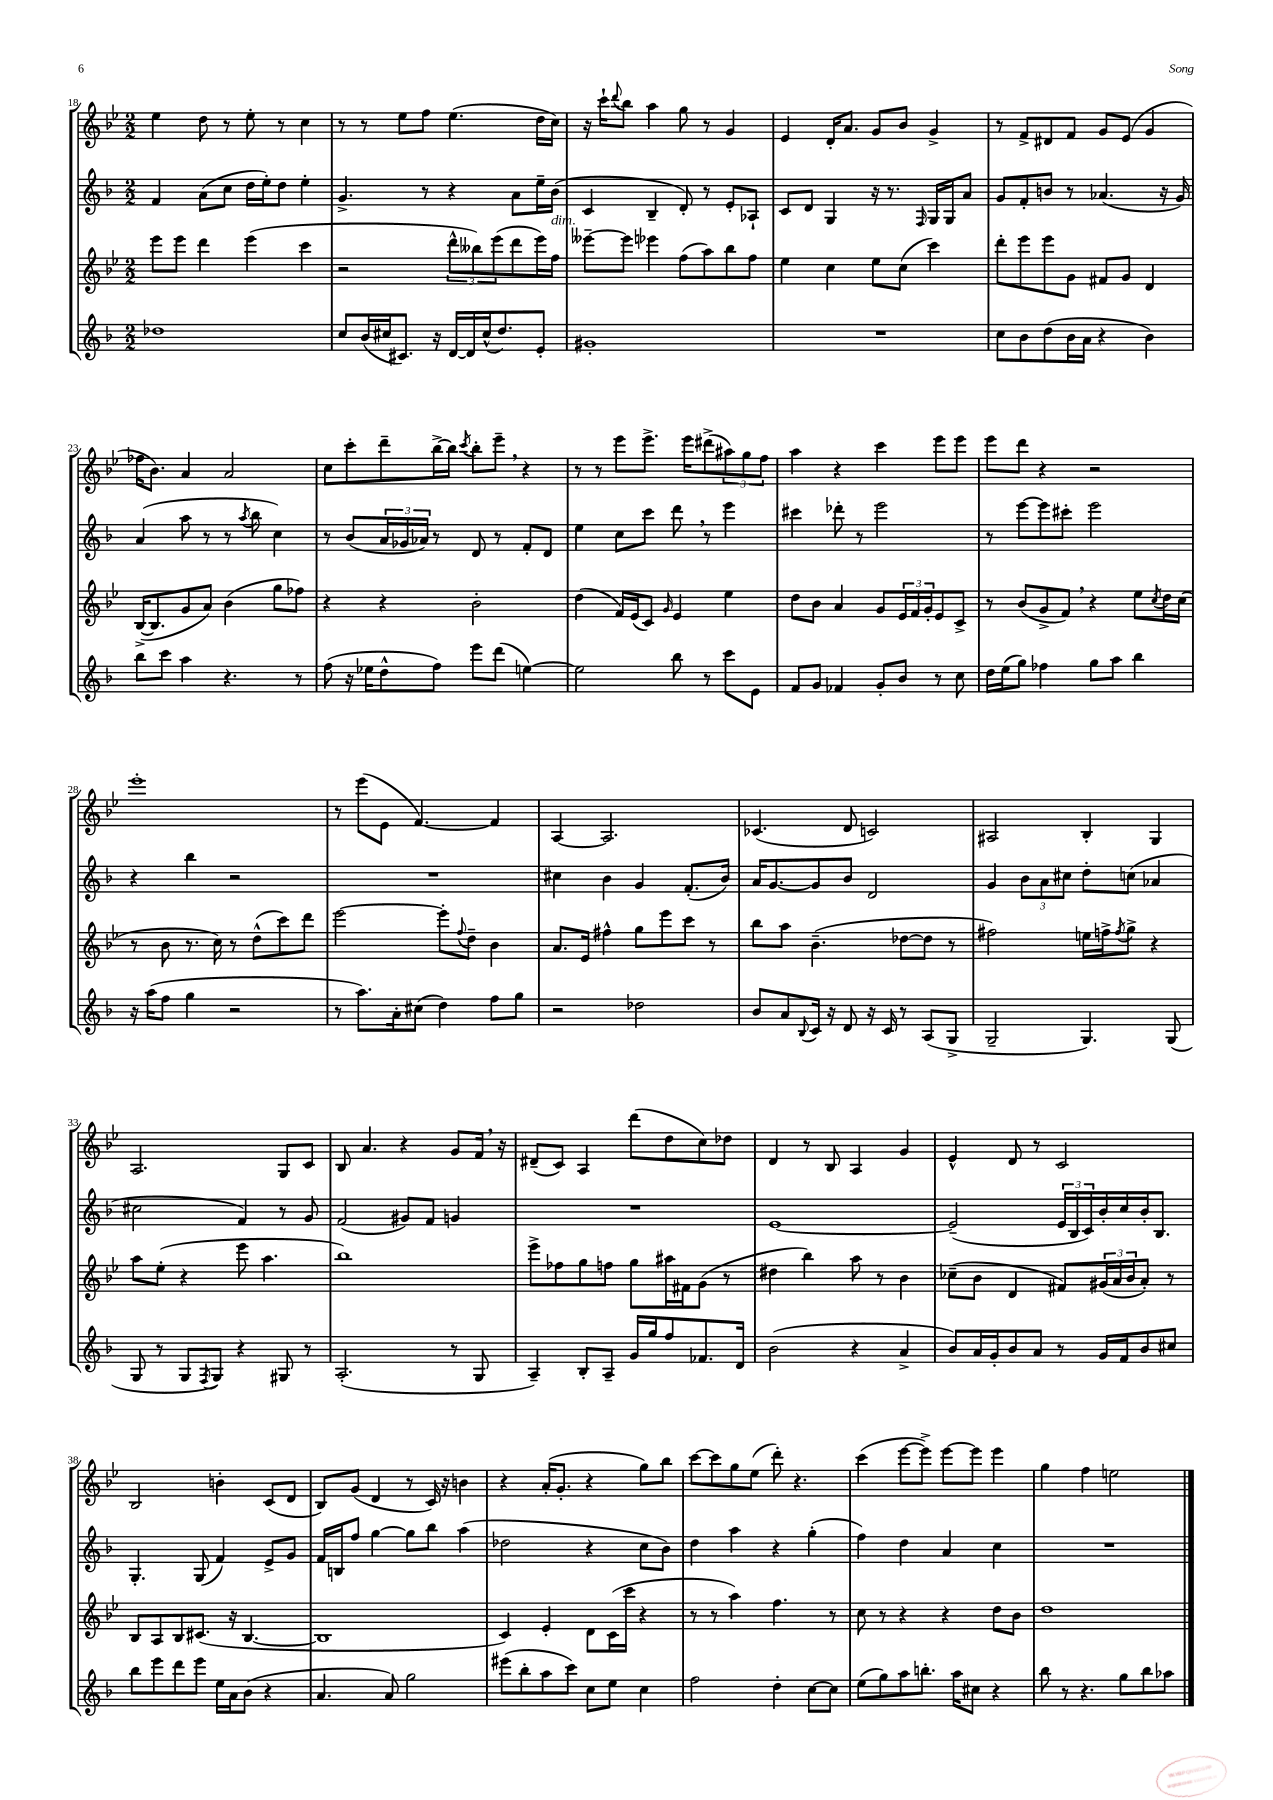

**kern	**kern	**kern	**kern
*part4	*part3	*part2	*part1
*staff4	*staff3	*staff2	*staff1
*clefG2	*clefG2	*clefG2	*clefG2
*k[b-]	*k[b-e-]	*k[b-]	*k[b-e-]
*M2/2	*M2/2	*M2/2	*M2/2
=18	=18	=18	=18
1dd-X	8eee-\L	4f/	4ee-\
.	8eee-\J	.	.
.	4ddd\	(8a\L	8dd\
.	.	8cc\J	8r
.	(4eee-\	16dd\LL	8ee-'\
.	.	16ee'\J)	.
.	.	8dd\J	8r
.	4ccc\	4ee'\	4cc\
=19	=19	=19	=19
8cc/L	2r	4.g^/	8r
(16b-/L	.	.	8r
16cc#X/J	.	.	.
8.c#X/J)	.	.	8ee-\L
.	.	8r	8ff\J
16r	.	.	.
[16d/LL	12ddd^^\L	4r	(4.ee-\
16d/]	.	.	.
.	12bb--X\)	.	.
(16cc#^^/J	.	.	.
.	(12eee-\	.	.
8.dd/)	.	.	.
.	8ddd\	8a\L	.
8e'/J	16eee-\L)	16ee~\L	16dd\LL
!	!LO:TX:a:i:t=dim.	!	!
.	16ff\JJ	(16b-\JJ	16cc\JJ)
=20	=20	=20	=20
1g#X'	[8eee--X~\L	4c/	16r
.	.	.	16ccc`\KL
.	.	.	8qqddd/
.	8eee--\J]	.	8bb-\J
.	4eee-X\	4B-~/	4aa\
.	(8ff\L	8d'/)	8gg\
.	8aa\)	8r	8r
.	8bb-\	8e'/L	4g/
.	8ff\J	8A-X`/J	.
=21	=21	=21	=21
1r	4ee-\	8c/L	4e-/
.	.	8d/J	.
.	4cc\	4G/	16d'/KL
.	.	.	8.a/J
.	8ee-\L	16r	8g/L
.	.	8.r	.
.	(8cc\J	.	8b-/J
.	.	16qqF/	.
.	4ccc\)	16G/LL	4g^/
.	.	16G/J	.
.	.	8a/J	.
=22	=22	=22	=22
8cc\L	8ddd'\L	8g/L	8r
8b-\	8eee-\	8f'/	8f^/L
(8dd\	8eee-\	8bn/J	8d#X/
16b-\L	8g\J	8r	8f/J
16a\JJ	.	.	.
4r	8f#X/L	(4.a-X/	8g/L
.	8g/J	.	(8e-/J
4b-\)	4d/	.	4g/
.	.	16r	.
.	.	16g/)	.
!!LO:LB:g=z
=23	=23	=23	=23
8bb-\L	([16B-^/KL	(4a/	16ff-X\KL
.	8.B-/]	.	8.b-\J)
8ccc\J	.	.	.
4aa\	8g/	8aa\	4a/
.	8a/J)	8r	.
4.r	(4b-\	8r	2a/
.	.	8qaa/	.
.	.	8bb-\	.
.	8gg\L	4cc\)	.
8r	8ff-X\J)	.	.
=24	=24	=24	=24
(8ff\	4r	8r	8cc\L
16r	.	(8b-/L	8ccc'\
16ee-X\KL	.	.	.
8dd^^\	4r	24a/L	8ddd~\
.	.	24g-X/	.
.	.	24a-X/JJ)	.
8ff\J)	.	8r	[16bb-^\L
.	.	.	16bb-\JJ]
.	.	.	8qccc/
8eee\L	2b-'\	8d/	8bb-'\L
(8ddd\J	.	8r	8eee-~,\J
[4een\)	.	8f'/L	4r
.	.	8d/J	.
=25	=25	=25	=25
2ee\]	(4dd\	4ee\	8r
.	.	.	8r
.	16f/LL)	8cc\L	8eee-\L
.	(16e-/J	.	.
.	8c/J)	8ccc\J	8.eee-^\J
.	16qqg/	.	.
8bb-\	4e-/	8ddd,\	.
.	.	.	16eee-\KL
8r	.	8r	(8ddd#X^\
8ccc\L	4ee-\	4eee\	12aa#X\)
.	.	.	12gg\
8e\J	.	.	.
.	.	.	12ff\J
=26	=26	=26	=26
8f/L	8dd\L	4ccc#X\	4aa\
8g/J	8b-\J	.	.
4f-X/	4a/	8ddd-X'\	4r
.	.	8r	.
8g'/L	8g/L	2eee\	4ccc\
8b-/J	24e-/L	.	.
.	24f/	.	.
.	24g'/J	.	.
8r	8e-/	.	8eee-\L
8cc\	8c^/J	.	8eee-\J
=27	=27	=27	=27
16dd\LL	8r	8r	8eee-\L
(16ee\J	.	.	.
8gg\J)	(8b-/L	[8eee\L	8ddd\J
4ff-X\	8g^/	8eee\]	4r
.	8f,/J)	8ccc#X'\J	.
8gg\L	4r	2eee\	2r
8aa\J	.	.	.
4bb-\	8ee-\L	.	.
.	8qcc/	.	.
.	16dd\L	.	.
.	(16cc\JJ	.	.
!!LO:LB:g=z
=28	=28	=28	=28
16r	8r	4r	1eee-'
(16aa\KL	.	.	.
8ff\J	8b-\	.	.
4gg\	8.r	4bb-\	.
.	16cc\)	.	.
2r	8r	2r	.
.	(8dd^^\L	.	.
.	8ccc\)	.	.
.	8ddd\J	.	.
=29	=29	=29	=29
8r	[2eee-\	1r	8r
8.aa\L)	.	.	(8eee-\L
.	.	.	8e-\J
16a'\k	.	.	.
(8cc#X\J	.	.	[4.f/)
4dd\)	8eee-'\L]	.	.
.	8qqff/	.	.
.	8dd~\J	.	.
8ff\L	4b-\	.	4f/]
8gg\J	.	.	.
=30	=30	=30	=30
2r	8.a/L	4cc#X\	[4A/
.	16e-/Jk	.	.
.	4ff#X^^\	4b-\	2.A/]
2dd-X\	8gg\L	4g/	.
.	8eee-\	.	.
.	8ccc\J	(8.f'/L	.
.	8r	.	.
.	.	16b-/Jk)	.
=31	=31	=31	=31
8b-/L	8bb-\L	16a/KL	(4.c-X/
.	.	[8.g/	.
8a/	8aa\J	.	.
8qqB-/	.	.	.
16c/Jk	(4.b-~\	8g/]	.
16r	.	.	.
8d/	.	8b-/J	8d/
16r	.	2d/	2cn/)
16c/	.	.	.
8r	[8dd-X\L	.	.
(8A/L	8dd-\J]	.	.
8G^/J	8r	.	.
=32	=32	=32	=32
2G~/	2ff#X\)	4g/	2A#X/
.	.	12b-\L	.
.	.	12a\	.
.	.	12cc#X\J	.
4.G/)	16een\LL	8dd'\L	4B-'/
.	16ffn^\J	.	.
.	8qff/	.	.
.	8gg^\J	(8ccn\J	.
.	4r	4a-X/	4G/
(8G/	.	.	.
!!LO:LB:g=z
=33	=33	=33	=33
8G/	8aa\L	2cc#X\	2.A/
8r	(8ee-'\J	.	.
8G/L	4r	.	.
8qF/	.	.	.
8G/J)	.	.	.
4r	8eee-\	4f/)	.
.	4.aa\	.	.
8G#X/	.	8r	8G/L
8r	.	8g/	8c/J
=34	=34	=34	=34
(2.A'/	1bb-)	(2f/	8B-/
.	.	.	4.a/
.	.	8g#X/L)	4r
.	.	8f/J	.
8r	.	4gn/	8g/L
8G/	.	.	16f,/Jk
.	.	.	16r
=35	=35	=35	=35
4A~/)	8eee-^\L	1r	(8d#X~/L
.	8ff-X\	.	8c/J)
8B-'/L	8gg\	.	4A/
8A~/J	8ffn\J	.	.
16g/LL	8gg\L	.	(8ddd\L
16gg/J	.	.	.
8ff/	16aa#X\L	.	8dd\
.	16f#X\J	.	.
8.f-X/	(8g\J	.	8cc\)
.	8r	.	8dd-X\J
16d/Jk	.	.	.
=36	=36	=36	=36
(2b-\	4dd#X\	[1e	4d/
.	4bb-\)	.	8r
.	.	.	8B-/
4r	8aa\	.	4A/
.	8r	.	.
4a^/	4b-\	.	4g/
=37	=37	=37	=37
8b-/L)	(8cc-X~\L	(2e~/]	4e-^^/
16a/L	8b-\J	.	.
16g'/J	.	.	.
8b-/	4d/	.	8d/
8a/J	.	.	8r
8r	8f#X/L)	24e/LL	2c/
.	.	24B-/	.
.	.	24c/)	.
16g/LL	(24g#X/L	16b-'/	.
.	24a/	.	.
16f/J	.	16cc/	.
.	24b-/J	.	.
8b-/	8a'/J)	16b-'/J	.
.	.	8.B-/J	.
8cc#X/J	8r	.	.
!!LO:LB:g=z
=38	=38	=38	=38
8bb-\L	8B-/L	4.G'/	2B-/
8eee\	8A/	.	.
8ddd\	8B-/	.	.
8eee\J	(8.c#X/J	(8G/	.
16ee\LL	.	4f/)	4bn'\
16a\J	16r	.	.
(8b-\J	[4.B-/	.	.
4r	.	8e^/L	(8c/L
.	.	8g/J	8d/J
=39	=39	=39	=39
4.a/	1B-]	16f/LL	8B-/L)
.	.	16Bn/J	.
.	.	8ff/J	(8g/J
.	.	[4gg\	4d/
8a/)	.	.	.
2gg\	.	8gg\L]	8r
.	.	8bb-\J	16c/)
.	.	.	16r
.	.	(4aa\	4bn\
=40	=40	=40	=40
(8eee#X\L	4c/)	2dd-X\	4r
8bb-'\	.	.	.
8aa\	4e-'/	.	(16a'/KL
.	.	.	8.g'/J
8ccc\J)	.	.	.
8cc\L	8d\L	4r	4r
8ee\J	(16c\L	.	.
.	16ccc\JJ	.	.
4cc\	4r	8cc\L	8gg\L)
.	.	8b-\J)	8bb-\J
=41	=41	=41	=41
2ff\	8r	4dd\	[8ccc\L
.	8r	.	8ccc\]
.	4aa\)	4aa\	8gg\
.	.	.	(8ee-\J
4dd'\	4.ff\	4r	8ddd'\)
.	.	.	4.r
[8cc\L	.	(4gg'\	.
8cc\J]	8r	.	.
=42	=42	=42	=42
(8ee\L	8cc\	4ff\)	(4ccc\
8gg\)	8r	.	.
8aa\	4r	4dd\	[8eee-\L
8.bbn'\J	.	.	8eee-^\J])
.	4r	4a/	[8eee-\L
16aa\KL	.	.	.
8cc#X\J	.	.	8eee-\J]
4r	8dd\L	4cc\	4eee-\
.	8b-\J	.	.
=43	=43	=43	=43
8bb-\	1dd	1r	4gg\
8r	.	.	.
4.r	.	.	4ff\
.	.	.	2een\
8gg\L	.	.	.
8bb-\	.	.	.
8aa-X\J	.	.	.
==	==	==	==
*-	*-	*-	*-
